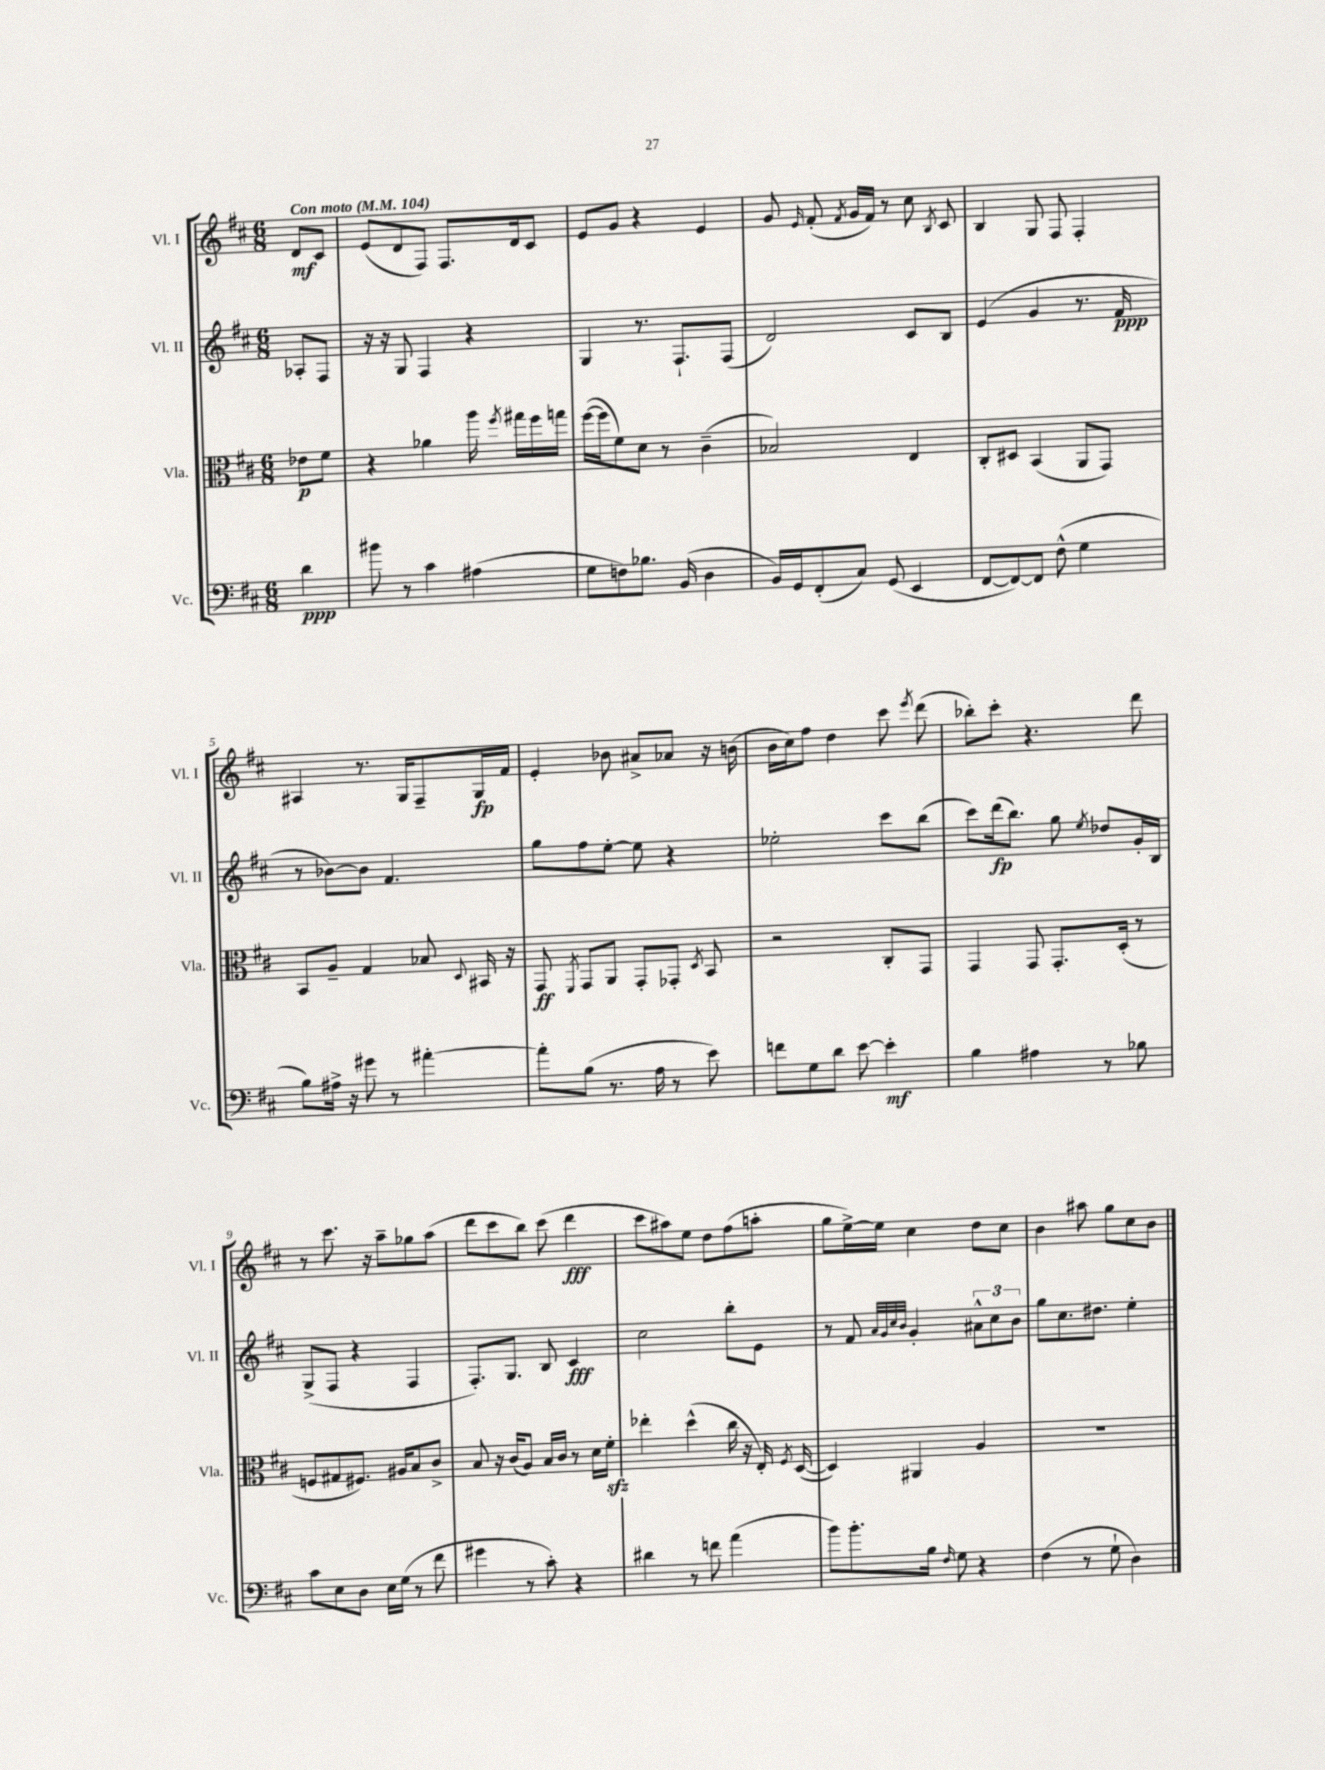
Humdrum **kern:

**kern	**kern	**kern	**kern
*staff4	*staff3	*staff2	*staff1
*clefF4	*clefC3	*clefG2	*clefG2
*k[f#c#]	*k[f#c#]	*k[f#c#]	*k[f#c#]
*M6/8	*M6/8	*M6/8	*M6/8
*MM104	*MM104	*MM104	*MM104
4d	8e-	8A-'	8d
.	8f#	8F#	8c#
=	=	=	=
8b#	4r	16r	(8e
.	.	16r	.
8r	.	8G	8d
4c#	4a-	4F#	8F#)
.	.	.	8.F#
(4A#	16aa	4r	.
.	8qff#	.	.
.	16gg#	.	16d
.	16ff#	.	8c#
.	16gg	.	.
=	=	=	=
8G	([16ff#	4G	8e
.	16ff#]	.	.
8F)	8f#)	.	8g
8.B-	8d	8.r	4r
.	8r	.	.
(16BB	.	8.F#`	.
4D	(4c#~	.	4e
.	.	(8F#	.
=	=	=	=
16BB)	2B-)	2d)	8g
16GG	.	.	.
.	.	.	16qqe
(8FF#'	.	.	(8f#'
.	.	.	8qf#
8C#)	.	.	16g
.	.	.	16f#)
(8GG	.	.	8r
4EE	4E	8c#	8cc#
.	.	.	8qB
.	.	8B	8c#
=	=	=	=
[8FF#	8C#'	(4e	4B
8FF#_)	8D#	.	.
8FF#]	(4BB	4g	8G
(8F#^^	.	.	8F#
4G	8AA	8.r	4F#'
.	8GG)	.	.
.	.	16f#	.
=	=	=	=
8B)	8BB	8r	4A#
16A#^	8A~	[8b-)	.
16r	.	.	.
8g#	4G	8b-]	8.r
8r	.	4.f#	.
.	.	.	16G
[4a#'	8B-	.	8F#~
.	8qqD	.	.
.	16BB#	.	16G
.	16r	.	16f#
=	=	=	=
8a#']	8GG	8gg	4e'
.	8qFF#	.	.
(8B	8GG	8ff#	.
8.r	8AA	[8ee'	8b-
.	8GG'	8ee]	8a#^
16A	.	.	.
8r	8GG-'	4r	8a-
.	8qD	.	.
8e)	8BB	.	16r
.	.	.	(16b
=	=	=	=
8f	2r	2ee-'	16b
.	.	.	16cc#)
8G	.	.	8ff#
8d	.	.	4dd
[8e	.	.	.
4e']	8C#'	8ccc#	8ccc#
.	.	.	8qeee
.	8GG	(8bb	(8ddd
=	=	=	=
4B	4GG	8ccc#)	8bb-')
.	.	(16ddd	8ccc#'
.	.	8.bb)	.
4A#	8GG	.	4.r
.	8.GG'	8gg	.
.	.	8qee	.
8r	.	8dd-	.
.	(16D'	.	.
8B-	8r	16g'	8ddd
.	.	16B	.
=	=	=	=
8c#	8F	(8G^	8r
8E	8G#	8F#	8.ccc#
8D	8.F#)	4r	.
.	.	.	16r
16E	.	.	8aa~
(16G	16A#	.	.
8r	8B	4F#	8gg-
8f#	8c#^	.	(8aa
=	=	=	=
4g#	8B	8.F#')	8ddd
.	16r	.	8ccc#
.	(16c#	8.G	.
8r	8A)	.	8bb)
8c#')	16B	8B	(8ccc#
.	16c#	.	.
4r	8r	4c#	4ddd
.	16d	.	.
.	16f#'	.	.
=	=	=	=
4d#	4ee-'	2cc#	8ccc#
.	.	.	8aa#)
8r	(4dd^^	.	8ee
8f	.	.	8dd
(4a	16cc#	8bb'	(8ff#
.	16r	.	.
.	16E')	8e	8aa'
.	8qF#	.	.
.	([16D	.	.
=	=	=	=
8b)	4D])	8r	8gg
8.b'	.	8f#	[16ee^)
.	.	.	16ee]
.	.	32qqa	.
.	.	32qqg	.
.	.	32qqcc#	.
.	.	32qqb	.
.	4AA#	4g'	4cc#
16B	.	.	.
16qqF#	.	.	.
8G	.	.	.
4r	4A	12a#^^	8dd
.	.	12cc#	.
.	.	.	8cc#
.	.	12b	.
=	=	=	=
(4F#	2.r	8gg	4b
.	.	8.cc#	.
8r	.	.	8aa#
.	.	8.dd#	.
8G`	.	.	8gg
4D)	.	4ee'	8cc#
.	.	.	8b
==	==	==	==
*-	*-	*-	*-
